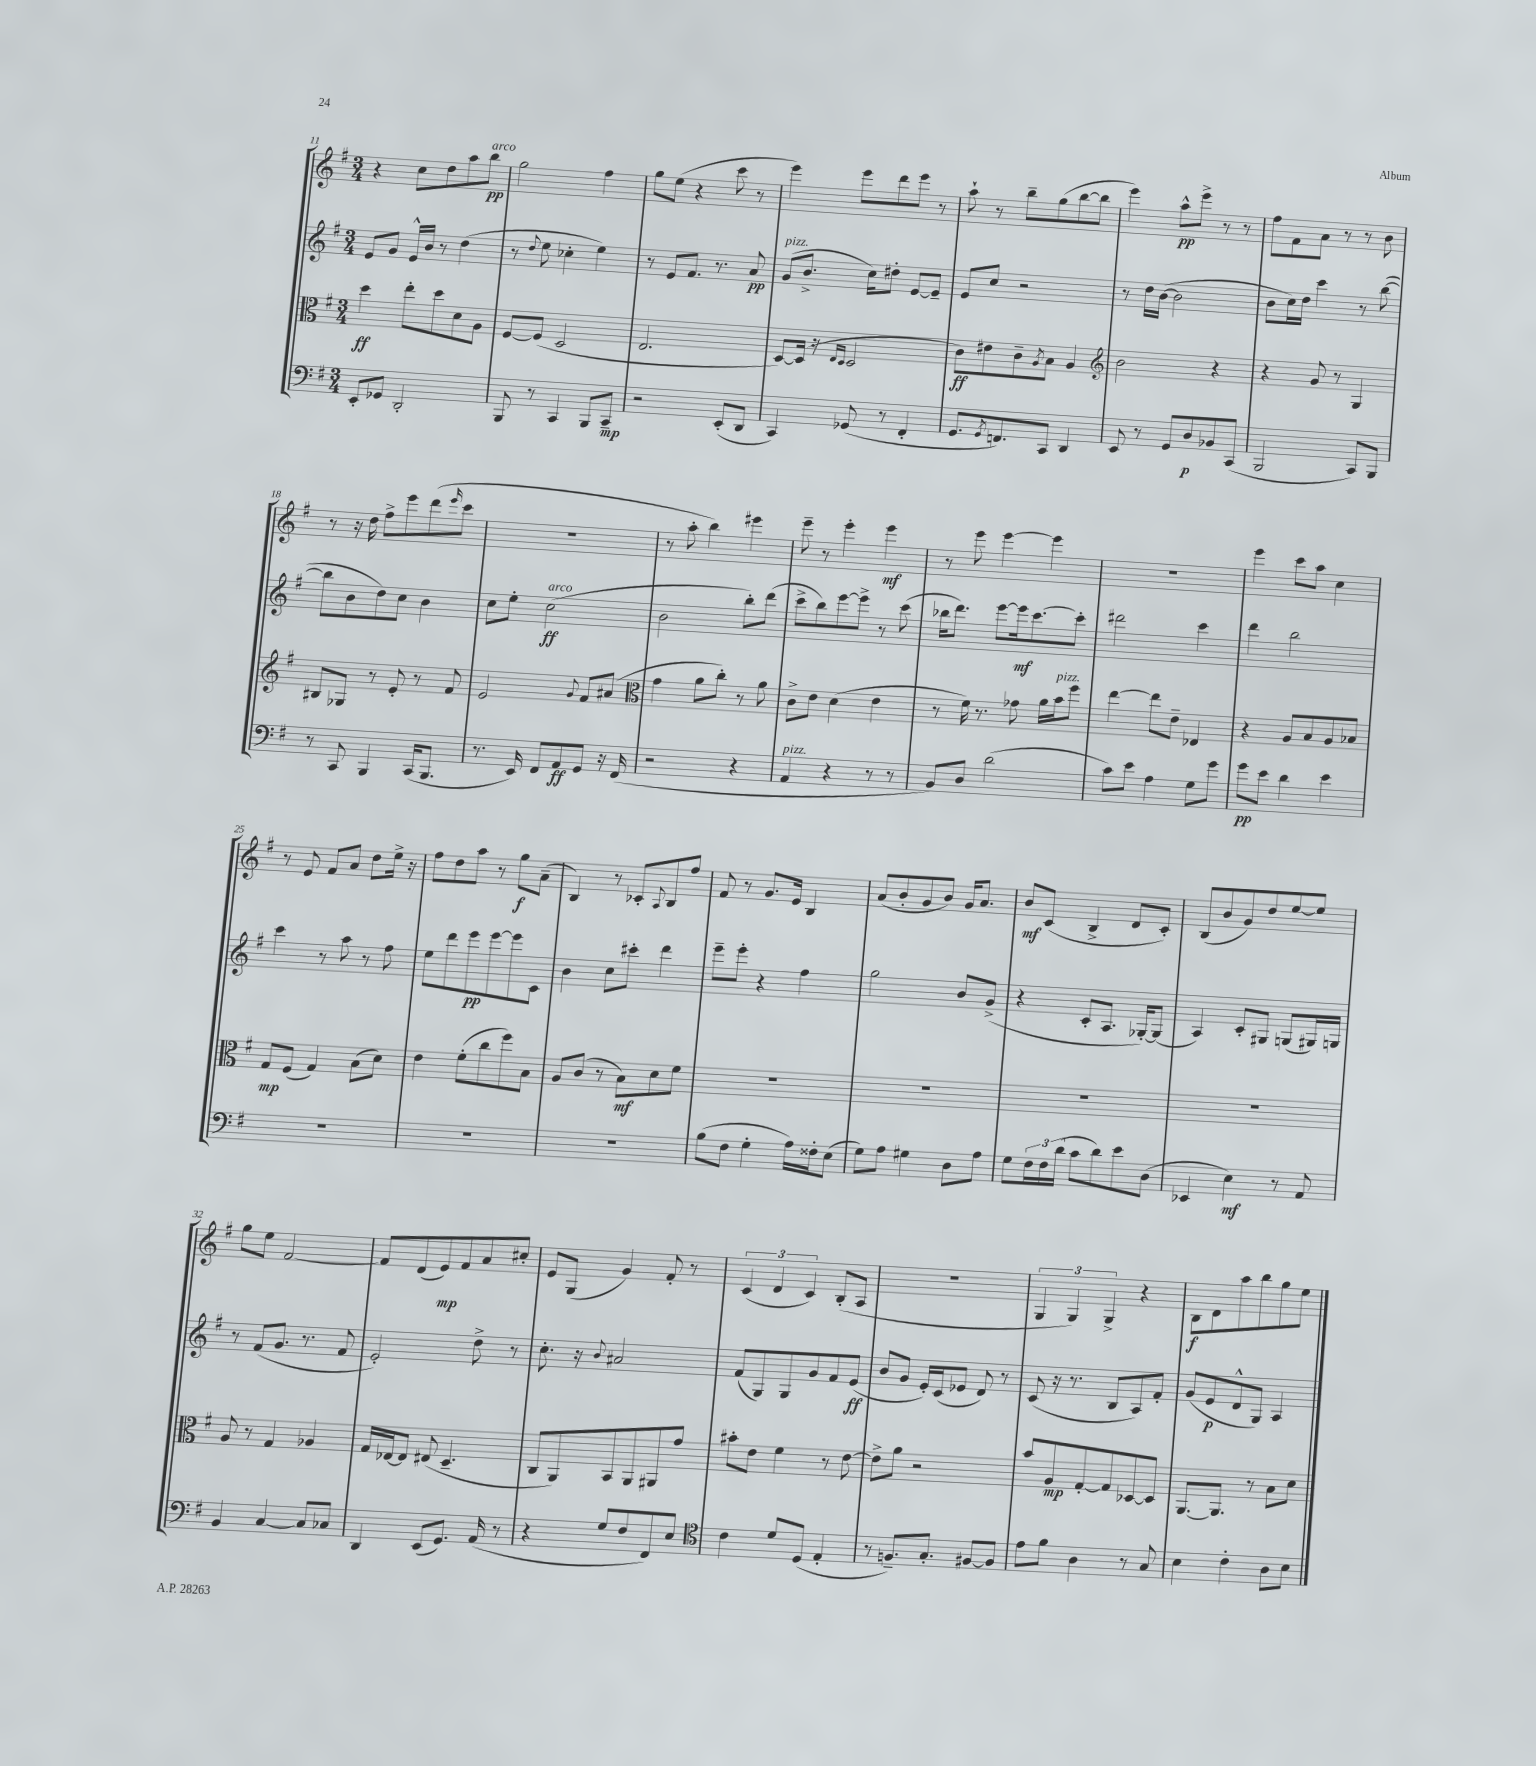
<<
\new StaffGroup <<
\new Staff = "s0" {
    \clef treble \key g \major \numericTimeSignature \time 3/4
    r4 c''8 d''8 a''8 b''8\pp^\markup { \italic "arco" } |
    g''2 fis''4 |
    g''8 e''8( r4 c'''8 r8 |
    e'''4) e'''8 d'''8 e'''8 r8 |
    a''8-! r8 b''8-- g''8( b''8~ b''8 |
    e'''4) a''8-^\pp e'''8-> r8 r8 |
    fis''8 fis'8 a'8 r8 r8 b'8 |
    r8 r16 d''16 fis''8-> e'''8 d'''8( \grace { e'''16 } c'''8 |
    R2. |
    r8 a''8-. b''4) eis'''4 |
    e'''8-- r8 e'''4-. e'''4\mf |
    r8 e'''8 e'''4~ e'''4 |
    R2. |
    e'''4 c'''8 a''8 c''4 |
    r8 e'8 fis'8 a'8 d''8 e''16-> r16 |
    fis''8 d''8 a''8 r8 g''8\f a'8--( |
    b4) r8 ces'8-. \appoggiatura { a8 } b8 fis''8 |
    fis'8 r8 g'8. e'16 b4 |
    a'8( b'8-. g'8 b'8) g'16 a'8. |
    b'8\mf c'8( b4-> d'8 c'8-.) |
    b8( b'8 g'8) d''8 e''8~ e''8 |
    g''8 e''8 fis'2~ |
    fis'8 d'8( e'8\mp) fis'8 a'8 cis''8-. |
    e'8 g8( g'4) fis'8-. r8 |
    \tuplet 3/2 { c'4( d'4 c'4) } b8-.( a8 |
    R2. |
    \tuplet 3/2 { g4 g4) g4-> } r4 |
    b8\f d'8 a''8 b''8 g''8 e''8 \bar "|." |
}
\new Staff = "s1" {
    \clef treble \key g \major \numericTimeSignature \time 3/4
    e'8 g'8 e'16-^ b'16 r8 d''4( |
    r8 \appoggiatura { d''8 } e''8 ces''4-. e''4) |
    r8 e'8 fis'8. r8. a'8\pp |
    g'8^\markup { \italic "pizz." }( b'8.-> c''16) dis''8-. e'8~ e'8-- |
    e'8 c''8 r2 |
    r8 d''16 b'16~( b'2 |
    b'8 c''16) d''16 c'''4 r8 b''8~( |
    b''8 b'8 d''8) c''8 b'4 |
    c''8 e''8-. c''2\ff^\markup { \italic "arco" }( |
    b'2 b''8-.) d'''8( |
    c'''8-> b''8) e'''8~ e'''8-> r8 c'''8( |
    bes''16 d'''8.) e'''8~ e'''16\mf c'''8.~ c'''8-. |
    dis'''2 c'''4 |
    d'''4 b''2 |
    c'''4 r8 a''8 r8 fis''8 |
    e''8 d'''8 e'''8\pp e'''8~ e'''8 c'8 |
    b'4 c''8 cis'''8-. d'''4 |
    e'''8-- e'''8-. r4 fis''4 |
    g''2 b'8 g'8->( |
    r4 c'8-. a8. ges16~-.) ges8( |
    a4) c'8-. gis8 g8( gis16) g16 |
    r8 fis'8( g'8. r8. fis'8 |
    e'2-.) d''8-> r8 |
    c''8.-. r16 \appoggiatura { b'8 } ais'2 |
    fis'8( g8) g8 g'8 fis'8 e'8\ff( |
    b'8 g'8 e'16-.) c'16( ees'8 d'8) r8 |
    c'8( r16 r8. b8 a8) fis'8-. |
    g'8( e'8\p d'8-^ g8) a4 \bar "|." |
}
\new Staff = "s2" {
    \clef alto \key g \major \numericTimeSignature \time 3/4
    d''4\ff e''8-. d''8 d'8 a8 |
    fis8~ fis8( d2 |
    e2. |
    d8~) d16( r16 \grace { e16 d16 } d2 |
    c'8\ff) eis'8 c'8-- \acciaccatura { a8 } b8 a4 |
    \clef treble b'2 r4 |
    r4 g'8 r8 g4 |
    bis8 ges8 r8 e'8-. r8 fis'8 |
    e'2 \appoggiatura { g'8 } fis'8 ais'8( |
    \clef alto g'4 a'8 c''8-.) r8 a'8 |
    c'8-> e'8 d'4( e'4 |
    r8 fis'16) r8. ges'8 a'16 b'16^\markup { \italic "pizz." } fis''8 |
    e''4~ e''8 e'8-- ees4 |
    r4 a8 b8 a8 bes8 |
    g8\mp fis8( g4) b8( d'8) |
    e'4 fis'8-.( c''8 fis''8) b8 |
    a8 c'8( r8 b8\mf) d'8 fis'8 |
    R2. |
    R2. |
    R2. |
    R2. |
    a8 r8 g4 aes4 |
    g16 ees16~ ees8 eis8( d4.-- |
    c8 a,8) b,8 a,8 ais,8 g'8 |
    bis'8-. e'8 fis'4 r8 e'8~ |
    e'8-> a'8 r2 |
    b'8 a8\mp g8~-. g8 des8~ des8 |
    a,8.~ a,8. r8 b8 d'8 \bar "|." |
}
\new Staff = "s3" {
    \clef bass \key g \major \numericTimeSignature \time 3/4
    e,8-. ges,8 d,2-. |
    b,,8 r8 c,4 b,,8 c,8--\mp |
    r2 e,8-.( d,8 |
    c,4) ges,8( r8 fis,4-. |
    g,8. \acciaccatura { g,8 } f,8.) c,8 d,4 |
    e,8 r8 g,8 d8\p bes,8 c,8( |
    b,,2 c,8) b,,8 |
    r8 c,8 b,,4 c,16( b,,8. |
    r8. e,16) fis,8 a,8\ff g,8 r16 fis,16( |
    r2 r4 |
    a,4^\markup { \italic "pizz." } r4 r8 r8 |
    b,8) d8 d'2( |
    c'8) e'8 a4 g8 g'8 |
    g'8\pp e'8 d'4 e'4 |
    R2. |
    R2. |
    R2. |
    b8( fis8 g4-. a16) fisis16-. e8( |
    g8) a8 gis4 d8 a8 |
    g8 \tuplet 3/2 { fis16 fis16 d'16( } c'8 d'8) e'8 d8( |
    ees,4 e4\mf) r8 a,8 |
    b,4 c4~ c8 ces8 |
    d,4 e,8( g,8.) a,16( r8 |
    r4 g8 fis8 fis,8) e8 |
    \clef tenor c'4 d'8 d8( e4-. |
    r8 f8.--) g8.-. fis8~ fis8 |
    e'8 fis'8 a4 r8 g8 |
    b4 c'4-. a8 b8 \bar "|." |
}
>>
>>
\layout { \context { \Score currentBarNumber = #11 } }
